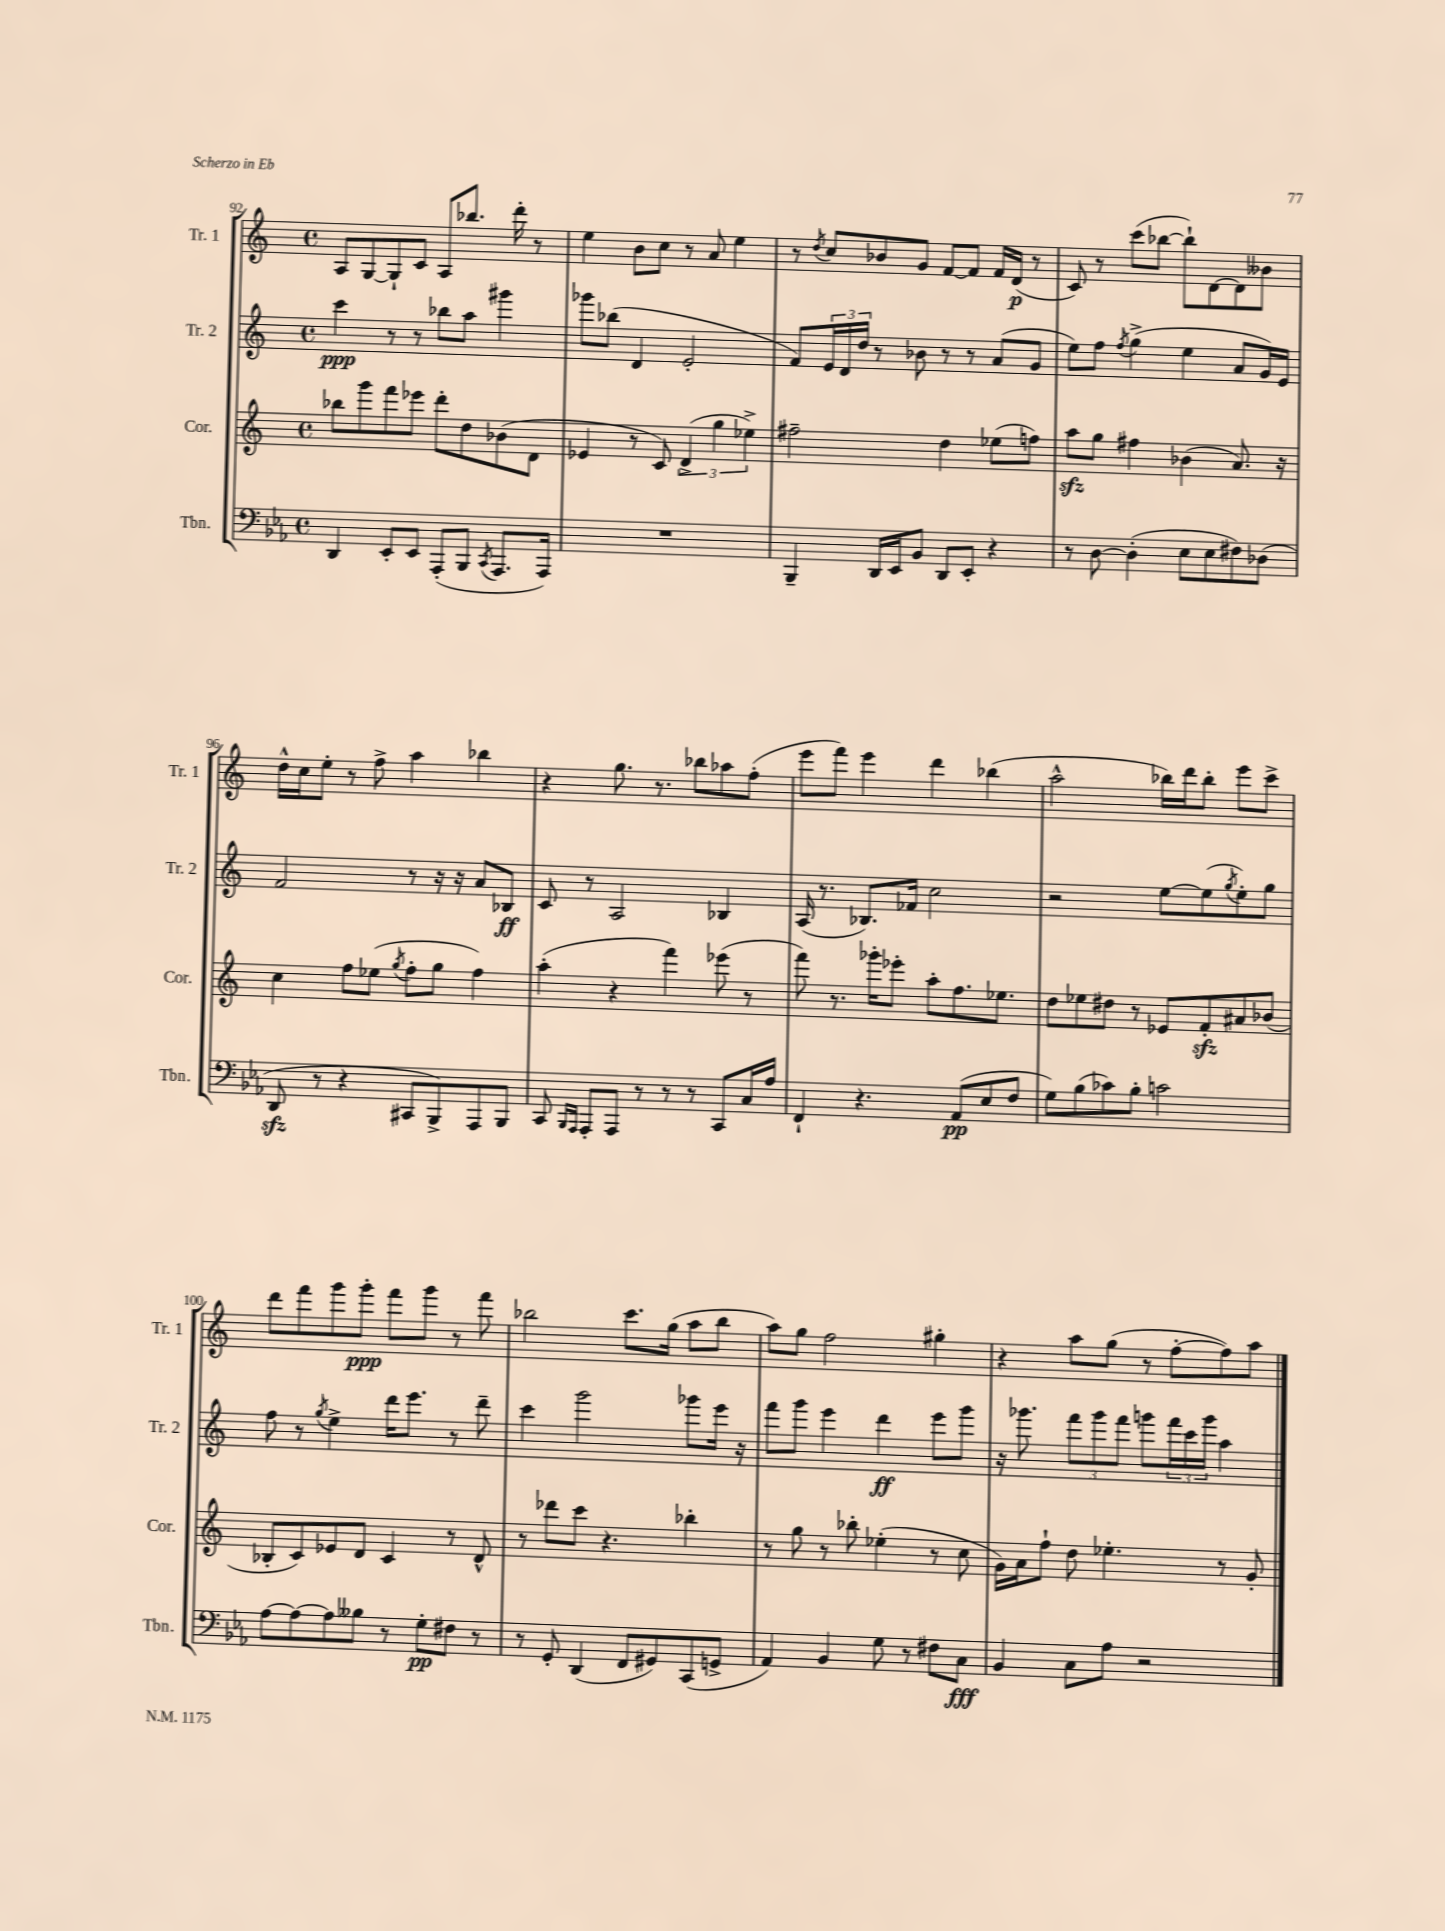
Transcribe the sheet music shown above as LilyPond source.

<<
\new StaffGroup <<
\new Staff = "s0" \with { instrumentName = "Tr. 1" shortInstrumentName = "Tr. 1" } {
    \clef treble \key c \major \defaultTimeSignature \time 4/4
    a8 g8~ g8-! c'8 a8 bes''8. d'''16-. r8 |
    e''4 b'8 c''8 r8 a'8 e''4 |
    r8 \acciaccatura { d''8 } c''8 bes'8 g'8 f'8~ f'8 f'16 d'16\p( r8 |
    c'8) r8 c'''8( bes''8~ bes''8-!) d'8~ d'8 beses'8 |
    d''16-^ c''16 e''8-. r8 f''8-> a''4 bes''4 |
    r4 g''8. r8. bes''8 aes''8 f''8-.( |
    e'''8 f'''8) e'''4 d'''4 bes''4( |
    a''2-^ bes''16) d'''16 bes''8-. e'''8 c'''8-> |
    d'''8 f'''8 g'''8 g'''8-.\ppp f'''8 g'''8 r8 f'''8 |
    bes''2 c'''8. g''16( a''8 bes''8 |
    a''8) g''8 f''2 gis''4-. |
    r4 a''8 g''8( r8 f''8~-. f''8) a''8 \bar "|." |
}
\new Staff = "s1" \with { instrumentName = "Tr. 2" shortInstrumentName = "Tr. 2" } {
    \clef treble \key c \major \defaultTimeSignature \time 4/4
    c'''4\ppp r8 r8 bes''8 a''8 gis'''4 |
    ges'''8 bes''8( d'4 e'2-. |
    f'8) \tuplet 3/2 { e'16 d'16 d''16 } r8 bes'8 r8 r8 a'8( g'8 |
    e''8) f''8 \acciaccatura { f''8 } g''4->( e''4 a'8 g'16) e'16 |
    f'2 r8 r16 r16 a'8 bes8\ff |
    c'8 r8 a2 bes4 |
    a16( r8. bes8.) fes'16 c''2 |
    r2 e''8~ e''8( \acciaccatura { g''8 } e''8-.) g''8 |
    f''8 r8 \acciaccatura { g''8 } e''4-> d'''16 e'''8. r8 d'''8-- |
    c'''4 g'''2 ges'''8 e'''16 r16 |
    f'''8 g'''8 e'''4 d'''4\ff e'''8 g'''8 |
    r16 ges'''8. \tuplet 3/2 { f'''8 ges'''8 f'''8 } g'''8 \tuplet 3/2 { f'''16 c'''16 g'''16 } a''4 \bar "|." |
}
\new Staff = "s2" \with { instrumentName = "Cor." shortInstrumentName = "Cor." } {
    \clef treble \key c \major \defaultTimeSignature \time 4/4
    bes''8 g'''8 f'''8 ees'''8 d'''8-. d''8 bes'8( d'8 |
    ees'4 r8 c'8) \tuplet 3/2 { d'4->( g''4 ees''4->) } |
    fis''2-- d''4 ees''8( f''8) |
    a''8\sfz g''8 fis''4 bes'4( a'8.) r16 |
    c''4 f''8 ees''8( \acciaccatura { g''8 } f''8-. g''8 f''4) |
    a''4-.( r4 f'''4) ees'''8( r8 |
    f'''8) r8. ges'''16-. ees'''8-. a''8-. f''8. ees''8. |
    d''8 ees''8 dis''8 r8 ees'8 f'8-.\sfz ais'8 bes'8( |
    bes8-. c'8) ees'8 d'8 c'4 r8 d'8-^ |
    r8 des'''8 c'''8 r4. bes''4-. |
    r8 g''8 r8 bes''8-. ees''4-.( r8 c''8 |
    g'16) a'16 f''8-! d''8 ees''4.-. r8 g'8-. \bar "|." |
}
\new Staff = "s3" \with { instrumentName = "Tbn." shortInstrumentName = "Tbn." } {
    \clef bass \key ees \major \defaultTimeSignature \time 4/4
    d,4 ees,8-. ees,8 aes,,8-.( bes,,8 \acciaccatura { c,8 } aes,,8. aes,,16) |
    R1 |
    bes,,4-- d,16 ees,16 bes,8 d,8 ees,8-. r4 |
    r8 d8~ d4-.( ees8 ees8 fis8) des8( |
    d,8\sfz r8 r4 cis,8 bes,,8->) aes,,8 bes,,8 |
    c,8 \grace { bes,,16 aes,,16 } aes,,8-. aes,,8 r8 r8 r8 c,8 c16 aes16 |
    f,4-! r4. aes,8\pp( ees8 f8 |
    g8) bes8( ces'8) bes8-. c'2 |
    aes8~ aes8~ aes8 beses8 r8 g8-.\pp fis8 r8 |
    r8 g,8-. d,4( f,8 gis,8) c,8( g,8-> |
    aes,4) bes,4 g8 r8 fis8 c8\fff |
    bes,4 c8 aes8 r2 \bar "|." |
}
>>
>>
\layout { \context { \Score currentBarNumber = #92 } }
